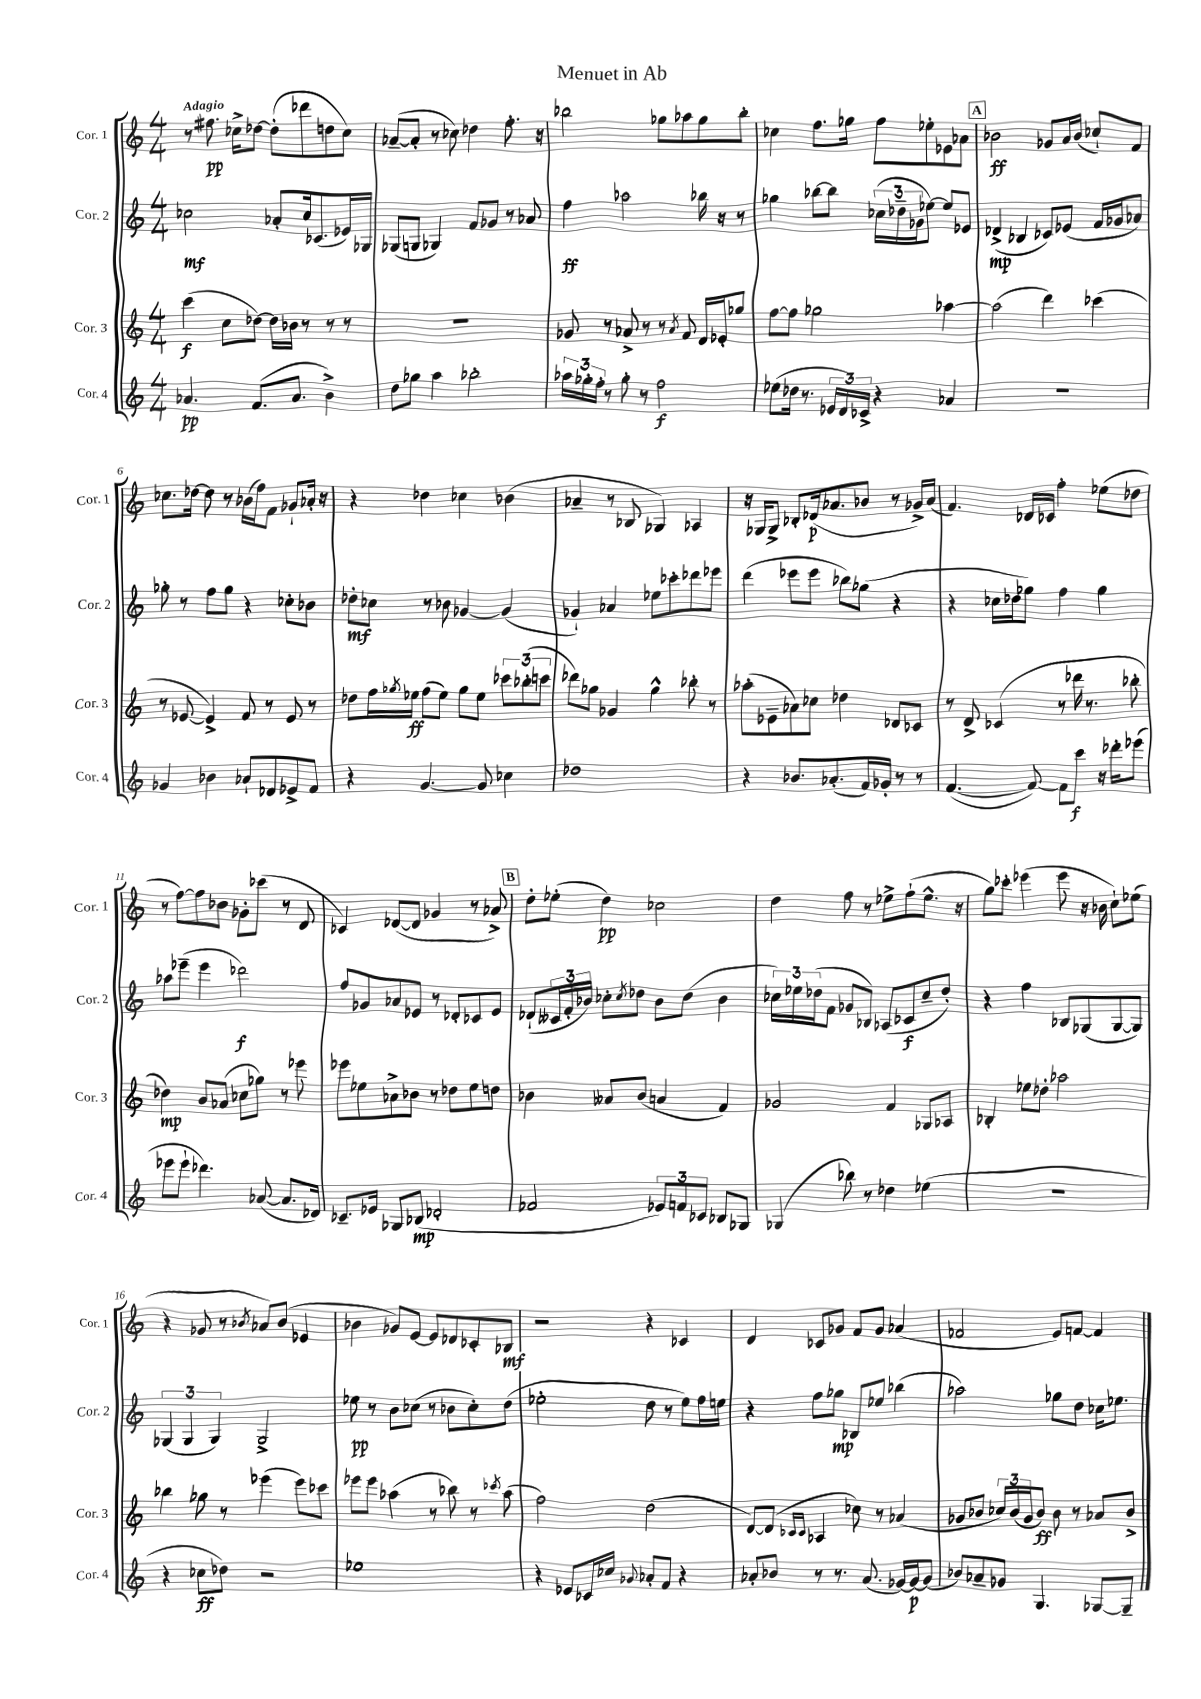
\header { title = "Menuet in Ab" }
<<
\new StaffGroup <<
\new Staff = "s0" \with { instrumentName = "Cor. 1" shortInstrumentName = "Cor. 1" } {
    \clef treble \key c \major \numericTimeSignature \time 4/4 \tempo "Adagio"
    r8 fis''8.\pp ces''16-> des''8~ des''8-.( des'''8 d''8 ces''8) |
    aes'8~--( aes'8-. r8 ces''8) des''4 f''8.-. r16 |
    bes''2 ges''8 aes''8 ges''8 bes''8-. |
    ces''4 f''8. ges''16 f''8 ees''8-. ees'8 aes'8 |
    \mark \markup { \box "A" } bes'2\ff ges'8 a'16 bes'16( ces''8-!) f'8 |
    ces''8. des''16~ des''8 r8 bes'16( f''16) f'8 ges'8-! aes'16-. r16 |
    r4 des''4 ces''4 bes'4( |
    aes'4-- r8 bes8 ges4) aes4 |
    r16 ges16 ges8-> bes8-. des'16\p( aes'8. bes'8 r8 ges'16->) aes'16( |
    f'4.) des'16 ces'16 f''4-. ees''8( des''8 |
    r8 f''8~) f''8 bes'8 ges'8-. ces'''8( r8 d'8 |
    ces'4) des'8~( des'8 ges'4 r8 aes'8->) |
    \mark \markup { \box "B" } d''8-. ees''8-.( d''4\pp) ces''2 |
    d''4 f''8 r8 ees''8-> f''8-!( ees''8.-^ r16 |
    g''8) ces'''8-. ees'''4( ees'''8 r16 bes'16 c''8-!) ees''8( |
    r4 ges'8 r8 \acciaccatura { bes'8 } aes'8) bes'8( ees'4 |
    bes'4 ges'8) e'8~ e'8 des'8 ces'8-. bes8\mf |
    r2 r4 ces'4 |
    d'4 ces'8 ges'8 f'8 ges'8 aes'4( |
    fes'2 e'8) f'8~ f'4 \bar "|." |
}
\new Staff = "s1" \with { instrumentName = "Cor. 2" shortInstrumentName = "Cor. 2" } {
    \clef treble \key c \major \numericTimeSignature \time 4/4
    ces''2\mf aes'8-. ces''16 ces'8.( ees'16) ges16 |
    ges8( g8 ges4) f'8 ges'8 r8 aes'8 |
    f''4\ff aes''2 bes''16 r16 r8 |
    ges''4 bes''8~ bes''8 \tuplet 3/2 { ces''16( des''16-- ges'16 } ees''8~) ees''8 ees'8 |
    \mark \markup { \box "A" } des'4->\mp( bes4 ces'8) ees'8( f'16 ges'16 aes'8) |
    ges''8-. r8 f''8 ges''8 r4 ces''8-. bes'8 |
    des''8-.\mf ces''8 r8 bes'8 ges'4~ ges'4( |
    ges'4-!) aes'4 ees''8 ces'''8-. des'''8 ees'''8 |
    d'''4( ees'''8 ees'''8 bes''8) ges''8( r4 |
    r4 ces''16 des''16 ges''8) f''4 ges''4 |
    aes''8 ees'''8--( ees'''4 des'''2\f) |
    f''8 ges'8 aes'8 ees'8 r8 des'8-. ces'8 ees'8 |
    \mark \markup { \box "B" } des'8-!( \tuplet 3/2 { ceses'16 f'16-. bes'16) } ces''8-. \acciaccatura { ces''8 } des''8 bes'8 des''8( bes'4 |
    \tuplet 3/2 { ces''16) ees''16 des''16( } f'8 ges'8 bes8) aes8( ces'8\f ces''8-- des''8-.) |
    r4 f''4 bes8 ges8( ges8~ ges8) |
    \tuplet 3/2 { ges4( ges4 ges4) } ges2-> |
    ees''8\pp r8 b'8 ces''8( r8 bes'8 ces''8-.) d''8( |
    ees''2-. d''8 r8 ees''8) f''16 e''16 |
    r4 f''8 ges''8\mp bes8 ees''8 bes''4( |
    aes''2) ges''8 d''8 ces''16 ees''8. \bar "|." |
}
\new Staff = "s2" \with { instrumentName = "Cor. 3" shortInstrumentName = "Cor. 3" } {
    \clef treble \key c \major \numericTimeSignature \time 4/4
    c'''4\f( c''8 des''8~) des''16 bes'16 r8 r8 r8 |
    R1 |
    ges'8 r8 aes'8-> r8 r8 \acciaccatura { aes'8 } f'8 d'16 ees'16-. ges''8 |
    f''8~ f''8 ges''2 aes''4~ |
    \mark \markup { \box "A" } aes''2( d'''4) ces'''4( |
    r8 ees'8~ ees'4->) f'8 r8 ees'8 r8 |
    des''8 f''16 \acciaccatura { ges''8 } ees''16\ff f''8( ees''8) ges''8 ees''8 \tuplet 3/2 { ces'''8 bes''8-.( c'''8 } |
    des'''8) ges''8 ges'4 ges''4-^ bes''8-. r8 |
    aes''8-.( ees'8-- aes'8) ces''8 des''4 des'8 ces'8 |
    r8 d'8-> ces'4( r8 des'''16 r8. bes''8-. |
    des''4\mp) b'8 aes'8( ces''8 ges''8) r8 ees'''8 |
    ees'''8 ees''8 aes'8-> bes'8 r8 des''8 ees''8 d''8 |
    \mark \markup { \box "B" } bes'4 aeses'8 bes'8( a'4 f'4) |
    ges'2 f'4 ges8 aes8 |
    bes4-. ees''8 des''8-. aes''2 |
    bes''4 ges''8 r8 ees'''4( ees'''8) ces'''8 |
    ees'''8 ees'''8 aes''4( r8 bes''8) r8 \acciaccatura { ces'''8 } aes''8( |
    f''2) d''2( |
    d'8~) d'8( \grace { ces'16 ces'16 } aes4 ces''8) r8 aes'4( |
    ges'8 bes'8 \tuplet 3/2 { ces''16) bes'16( ges'16 } bes'8\ff) bes'8 r8 aes'8 bes'8-> \bar "|." |
}
\new Staff = "s3" \with { instrumentName = "Cor. 4" shortInstrumentName = "Cor. 4" } {
    \clef treble \key c \major \numericTimeSignature \time 4/4
    aes'4.\pp f'8.( aes'8. b'4->) |
    d''8 ges''8 a''4 bes''2-. |
    \tuplet 3/2 { aes''16 ges''16-. f''16-. } r8 ges''8-. r8 f''2\f |
    ees''8( des''16 r8. \tuplet 3/2 { ees'16 d'16) ces'16-> } r4 aes'4 |
    \mark \markup { \box "A" } R1 |
    ges'4 bes'4 aes'8-! des'8 ees'8-> f'8 |
    r4 g'4.~ g'8 ces''4 |
    des''1 |
    r4 bes'8. aes'8.-.( f'16) ges'16-. r8 r8 |
    f'4.~( f'8~) f'8 c'''8\f r16 des'''16-. ees'''8( |
    ees'''8 ees'''8-! des'''4.) aes'8~( aes'8. des'16) |
    ces'8.-- ees'16 ges8 bes8\mp( des'2-. |
    \mark \markup { \box "B" } fes'2 \tuplet 3/2 { ees'8) f'8 ces'8 } bes8 ges8 |
    ges4( bes''8) r8 des''4 ees''4( |
    R1 |
    r4 ces''8\ff des''8) r2 |
    ees''1 |
    r4 ees'8 ces'16 ces''16 \appoggiatura { ges'8 } aes'8-. f'8 r4 |
    aes'8-. bes'8 r8 r8. aes'8.( ges'16~) ges'16~\p ges'8( |
    bes'8) aes'8-- ges'8 g4. ges8~ ges8-- \bar "|." |
}
>>
>>
